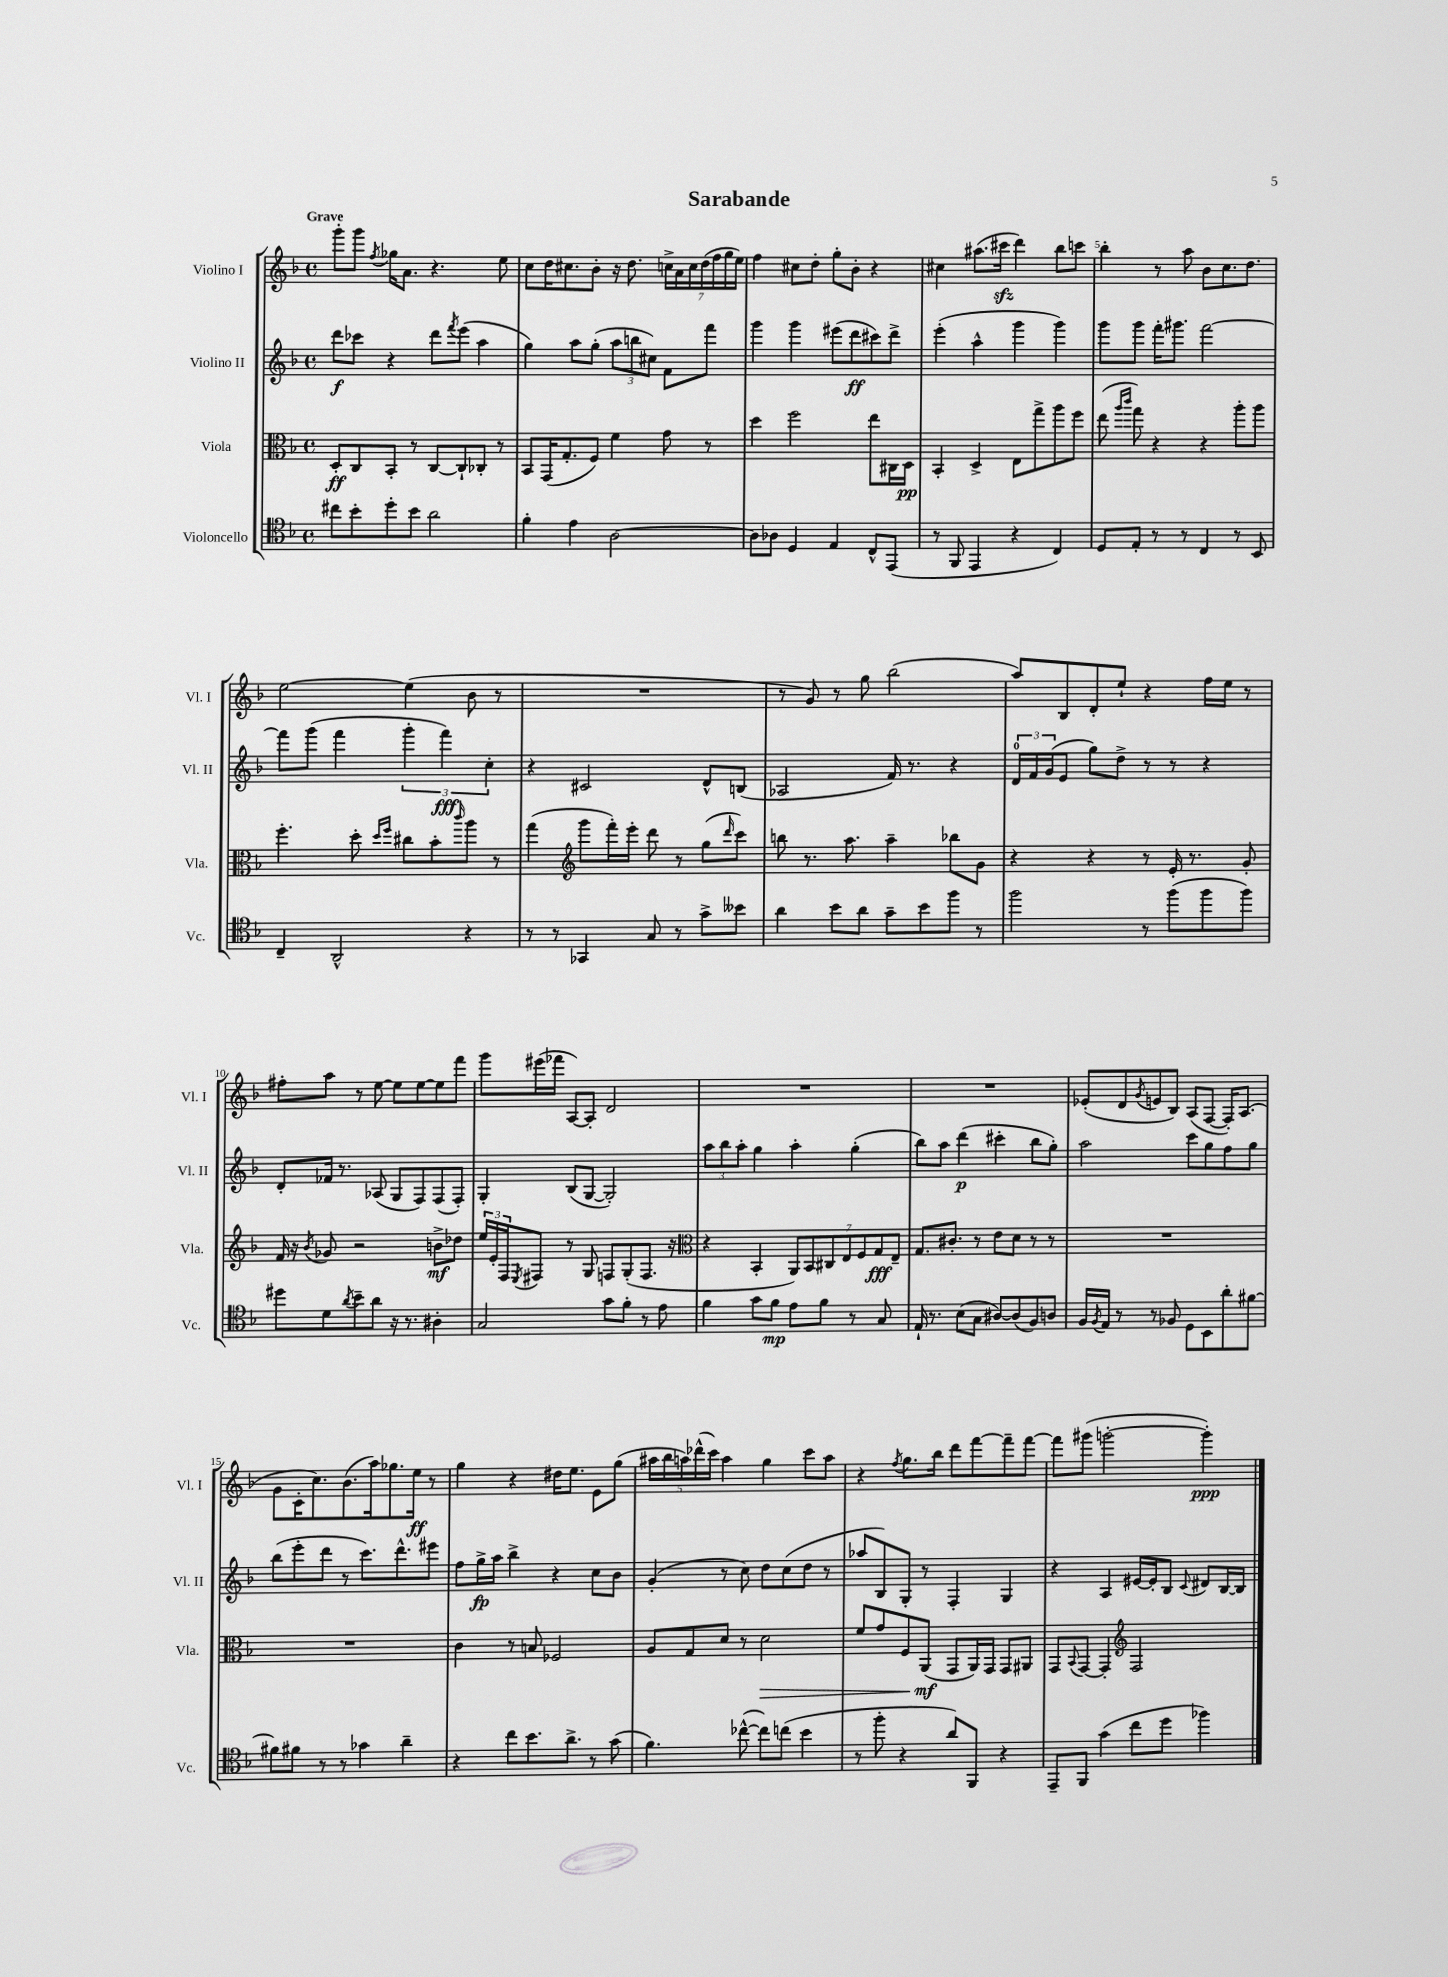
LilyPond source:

\header { title = "Sarabande" }
<<
\new StaffGroup <<
\new Staff = "s0" \with { instrumentName = "Violino I" shortInstrumentName = "Vl. I" } {
    \clef treble \key f \major \defaultTimeSignature \time 4/4 \tempo "Grave"
    g'''8-. g'''8 \acciaccatura { f''8 } ges''16 a'8. r4. e''8 |
    c''8 d''16 cis''8. bes'8-. r16 d''8. \tuplet 7/4 { c''16-> a'16 c''16 d''16( f''16 g''16 e''16) } |
    f''4 cis''8 d''8-. g''8-. bes'8-. r4 |
    cis''4 ais''8.( cis'''16\sfz d'''4) bes''8 c'''8 |
    bes''4-. r8 a''8 bes'8 c''8. d''8. |
    e''2~ e''4( bes'8 r8 |
    R1 |
    r8 g'8) r8 g''8 bes''2( |
    a''8) bes8 d'8-. e''8-! r4 f''16 e''16 r8 |
    fis''8-. a''8 r8 e''8~ e''8 e''8~ e''8 f'''8 |
    g'''8 eis'''16( fes'''16 a8~) a8-. d'2 |
    R1 |
    R1 |
    ees'8-.( d'8 \acciaccatura { g'8 } e'8 bes8) a8( f8~ f16-.) a8.( |
    g'8 c'16-. c''8.) bes'8.( a''16) ges''8. e''16\ff r8 |
    g''4 r4 dis''16 e''8. e'8 g''8( |
    \tuplet 5/4 { ais''16 bes''16 a''16) des'''16-^( c'''16) } a''4 g''4 c'''8 a''8 |
    r4 \acciaccatura { f''8 } g''8. bes''16 d'''8 f'''8~ f'''8-- f'''8~ |
    f'''8 gis'''8( g'''2~-. g'''4-.\ppp) \bar "|." |
}
\new Staff = "s1" \with { instrumentName = "Violino II" shortInstrumentName = "Vl. II" } {
    \clef treble \key f \major \defaultTimeSignature \time 4/4
    d'''8\f ces'''8 r4 d'''8 \acciaccatura { f'''8 } e'''8( a''4 |
    g''4) a''8 g''8-.( \tuplet 3/2 { a''8 b''8 cis''8) } f'8 f'''8 |
    g'''4 g'''4 eis'''8( d'''8\ff cis'''8) d'''8-> |
    e'''4-.( a''4-^ g'''4 g'''4) |
    g'''8 g'''8 f'''16-. gis'''8. f'''2~ |
    f'''8 g'''8( f'''4 \tuplet 3/2 { g'''4-. f'''4\fff) c''4-. } |
    r4 cis'2 d'8-^ b8( |
    aes2 f'16) r8. r4 |
    \tuplet 3/2 { d'16-0 f'16 g'16( } e'8 g''8) d''8-> r8 r8 r4 |
    d'8-. fes'16 r8. aes8( g8 f8) f8( f8-.) |
    g4-. bes8( g8~ g2-.) |
    \tuplet 3/2 { a''8 bes''8 a''8-. } g''4 a''4-. g''4-.( |
    bes''8) a''8 d'''4\p( cis'''4-. bes''8 g''8-.) |
    a''2 c'''8 g''8 f''8 g''8 |
    bes''8( e'''8-. d'''8 r8 c'''8.) d'''8.-^ eis'''8 |
    f''8 g''16->\fp a''16 bes''4-> r4 c''8 bes'8 |
    g'4-.( r8 c''8) d''8 c''8( d''8 r8 |
    aes''8 bes8) g8-. r8 f4-. g4 |
    r4 a4 eis'16~ eis'16-. bes8 \appoggiatura { c'8 } dis'8 bes16~ bes16 \bar "|." |
}
\new Staff = "s2" \with { instrumentName = "Viola" shortInstrumentName = "Vla." } {
    \clef alto \key f \major \defaultTimeSignature \time 4/4
    d8-.\ff c8 bes,8-. r8 c8~ c8-! ces8-. r8 |
    bes,8 g,16( g8.-. f8) f'4 g'8 r8 |
    d''4 f''2 e''8 cis16 d16\pp |
    bes,4-. d4-> e8 g''8-> a''8 f''8 |
    e''8( \grace { a''16 c'''16 } g''8) r4 r4 a''8-. a''8 |
    f''4.-. d''8-. \grace { d''16 f''16 } cis''8 bes'8-. \grace { c'''16 } a''8 r8 |
    g''4( \clef treble g'''8 f'''16-.) e'''16-. d'''8 r8 g''8( \grace { d'''16 } c'''8) |
    b''8 r8. a''8. a''4-- bes''8 g'8 |
    r4 r4 r8 e'16-. r8. g'8-. |
    f'16 r16 \acciaccatura { bes'8 } ges'8 r2 b'8->\mf des''8 |
    \tuplet 3/2 { e''16 e'16-. f16 } \acciaccatura { e8 } fis8 r8 g8 f8 g8-.( f8. r16 |
    \clef alto r4 bes,4-. \tuplet 7/4 { a,8) bes,8 cis8 e8 f8 g8\fff e8-- } |
    g8. cis'8.-. r8 e'8 d'8 r8 r8 |
    R1 |
    R1 |
    c'4 r8 b8 fes2 |
    a8 g8 d'8 r8 d'2\> |
    f'8 g'8 f8 a,8\mf\!( g,8 a,16) g,16 g,8 ais,8 |
    g,8 \appoggiatura { bes,8 } g,8~ g,4-. \clef treble f2 \bar "|." |
}
\new Staff = "s3" \with { instrumentName = "Violoncello" shortInstrumentName = "Vc." } {
    \clef tenor \key f \major \defaultTimeSignature \time 4/4
    cis''8 bes'8-. d''8-. bes'8 a'2 |
    f'4-. e'4 a2~ |
    a8 aes8 d4 e4 c8-^ e,8( |
    r8 f,8 e,4 r4 c4) |
    d8 e8-. r8 r8 c4 r8 bes,8 |
    c4-- a,2-^ r4 |
    r8 r8 ges,4 g8 r8 g'8-> beses'8 |
    a'4 bes'8 a'8 g'8-- bes'8 f''8 r8 |
    f''2 r8 f''8( f''8 f''8) |
    dis''8 d'8 \acciaccatura { a'8 } bes'8-- a'8 r16 r8. ais4-. |
    g2 g'8 f'8-. r8 e'8 |
    f'4 g'8 f'8\mp e'8 f'8 r8 g8 |
    e16-! r8. bes8( g8 ais8~) ais8( f8) a8 |
    f16 \acciaccatura { f8 } e16 r8 r8 fes8 d8 bes,8 a'8-. fis'8~ |
    fis'8 fis'8 r8 r8 ges'4 a'4-- |
    r4 c''8 bes'8. a'8.-> r8 g'8( |
    f'4.) ces''8~-^( ces''8) c''8( bes'4 |
    r8 f''8-. r4 a'8) f,8 r4 |
    e,8-- f,8 g'4( c''8 d''8 fes''4) \bar "|." |
}
>>
>>
\layout { \context { \Score \override BarNumber.break-visibility = ##(#f #t #t) barNumberVisibility = #(every-nth-bar-number-visible 5) } }
